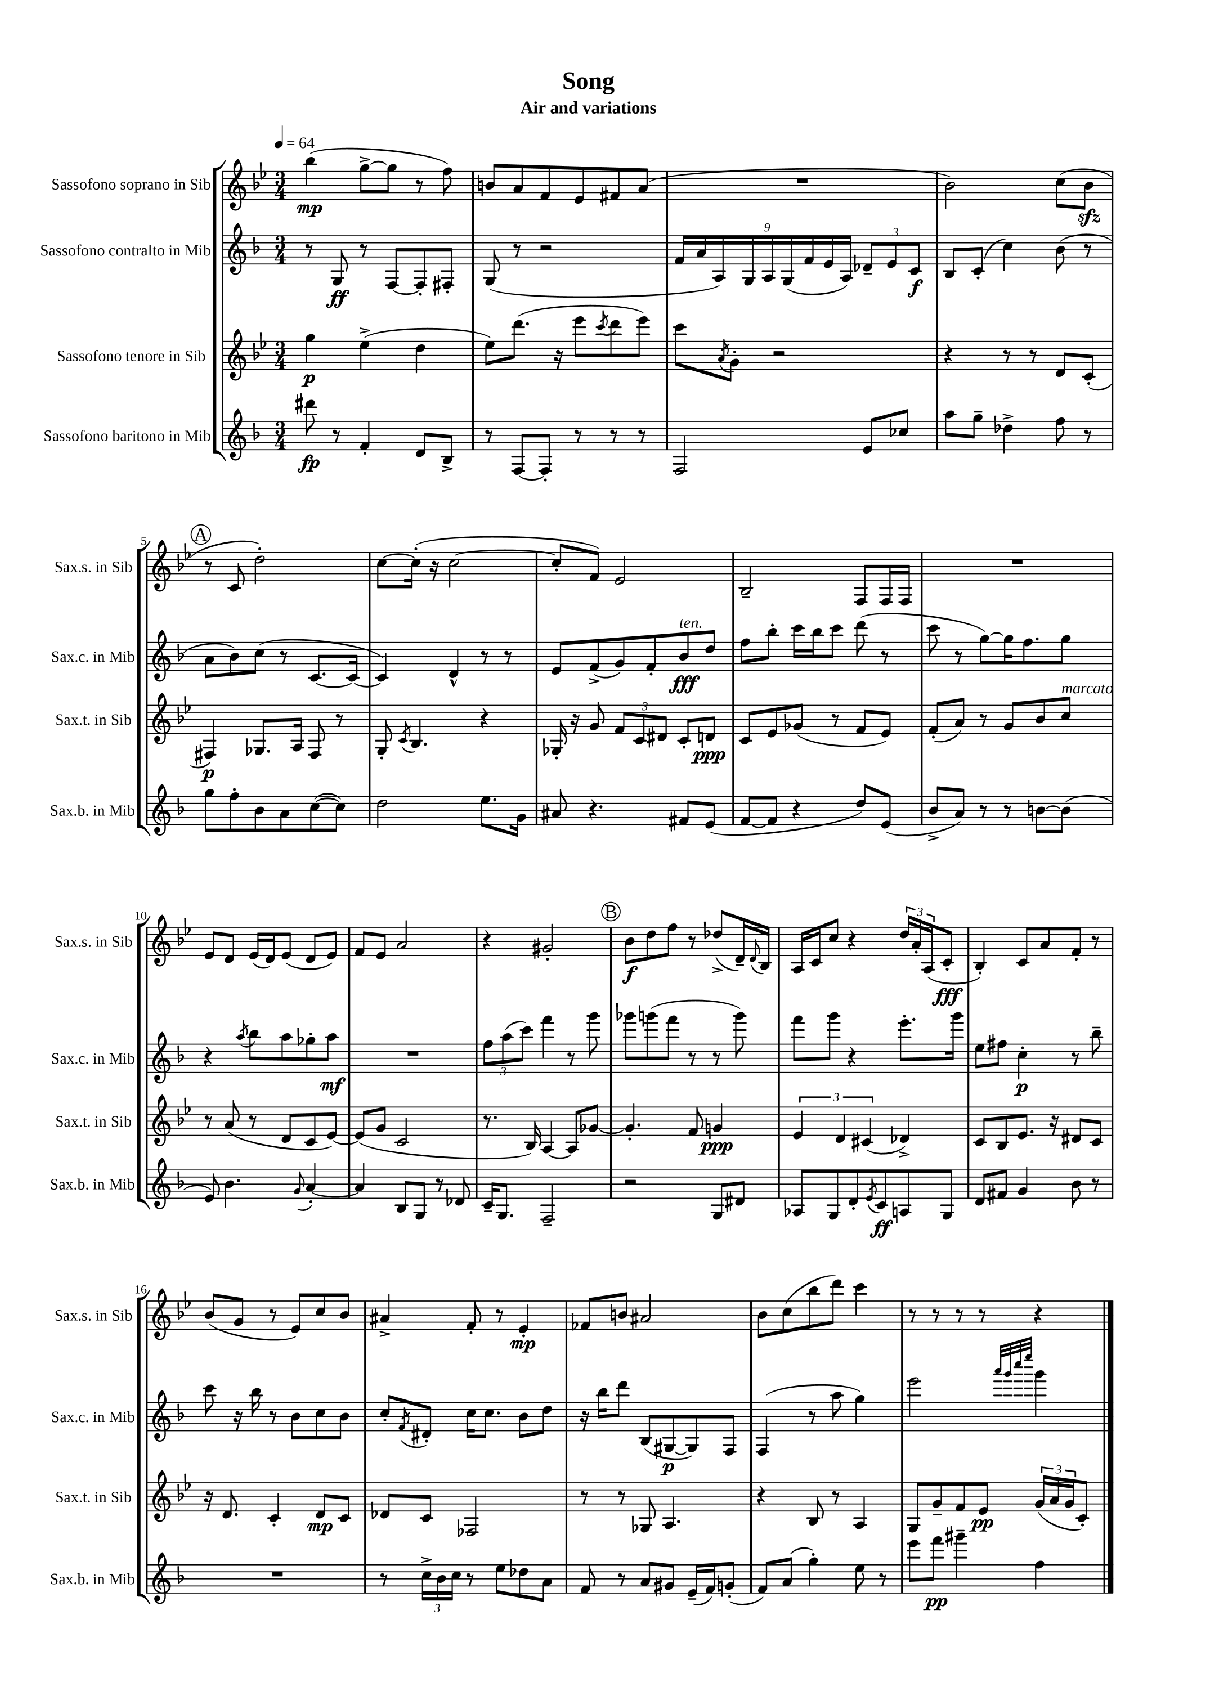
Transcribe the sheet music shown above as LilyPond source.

\header { title = "Song" subtitle = "Air and variations" }
<<
\new StaffGroup <<
\new Staff = "s0" \with { instrumentName = "Sassofono soprano in Sib" shortInstrumentName = "Sax.s. in Sib" } {
    \clef treble \key bes \major \numericTimeSignature \time 3/4 \tempo 4 = 64
    bes''4\mp( g''8~-> g''8 r8 f''8) |
    b'8 a'8 f'8 ees'8 fis'8 a'8( |
    R2. |
    bes'2) c''8( bes'8\sfz |
    \mark \markup { \circle "A" } r8 c'8 d''2-.) |
    c''8~ c''16-.( r16 c''2~ |
    c''8-. f'8) ees'2 |
    bes2-- f8 f16 f16 |
    R2. |
    ees'8 d'8 ees'16( d'16) ees'8( d'8 ees'8) |
    f'8 ees'8 a'2 |
    r4 gis'2-. |
    \mark \markup { \circle "B" } bes'8\f d''8 f''8 r8 des''8->( d'16--) \appoggiatura { d'8 } bes16 |
    a16 c'16 c''8 r4 \tuplet 3/2 { d''16 a'16-. a16( } c'8-.\fff |
    bes4-.) c'8 a'8 f'8-. r8 |
    bes'8( g'8 r8 ees'8) c''8 bes'8 |
    ais'4-> f'8-. r8 ees'4-.\mp |
    fes'8 b'8 ais'2 |
    bes'8 c''8( bes''8 d'''8) c'''4 |
    r8 r8 r8 r8 r4 \bar "|." |
}
\new Staff = "s1" \with { instrumentName = "Sassofono contralto in Mib" shortInstrumentName = "Sax.c. in Mib" } {
    \clef treble \key f \major \numericTimeSignature \time 3/4
    r8 g8\ff r8 f8~ f8-. fis8-. |
    g8( r8 r2 |
    \tuplet 9/8 { f'16 a'16 a16) g16 a16 g16( f'16 e'16 a16) } \tuplet 3/2 { des'8-- e'8 c'8\f } |
    bes8 c'8-.( c''4) bes'8( r8 |
    \mark \markup { \circle "A" } a'8 bes'8) c''8( r8 c'8.~ c'16~ |
    c'4) d'4-^ r8 r8 |
    e'8 f'8->( g'8) f'8-. bes'8\fff^\markup { \italic "ten." } d''8 |
    f''8 bes''8-. c'''16 bes''16 c'''8 d'''8( r8 |
    c'''8 r8 g''8~) g''16 f''8. g''8 |
    r4 \acciaccatura { a''8 } bes''8 a''8 ges''8-. a''8\mf |
    R2. |
    \tuplet 3/2 { f''8 a''8( c'''8) } f'''4 r8 g'''8 |
    \mark \markup { \circle "B" } ges'''8 g'''8( f'''8 r8 r8 g'''8) |
    f'''8 g'''8 r4 e'''8.-. g'''16 |
    e''8 fis''8 c''4-.\p r8 bes''8-- |
    c'''8 r16 bes''16 r8 bes'8 c''8 bes'8 |
    c''8-. \acciaccatura { f'8 } dis'8-. c''16 c''8. bes'8 d''8 |
    r16 bes''16 d'''8 bes8( gis8~\p gis8) f8 |
    f4( r8 a''8 g''4) |
    e'''2 \grace { a'''32 g'''32 c''''32 e''''32 } g'''4 \bar "|." |
}
\new Staff = "s2" \with { instrumentName = "Sassofono tenore in Sib" shortInstrumentName = "Sax.t. in Sib" } {
    \clef treble \key bes \major \numericTimeSignature \time 3/4
    g''4\p ees''4->( d''4 |
    ees''8) d'''8.( r16 ees'''8 \acciaccatura { c'''8 } d'''8 ees'''8) |
    c'''8 \acciaccatura { a'8 } g'8-. r2 |
    r4 r8 r8 d'8 c'8-.( |
    \mark \markup { \circle "A" } fis4\p) ges8. a16 fis8 r8 |
    g8-. \acciaccatura { c'8 } bes4. r4 |
    ges16-. r16 g'8 \tuplet 3/2 { f'8 c'8 dis'8 } c'8-. d'8\ppp |
    c'8 ees'8 ges'8( r8 f'8 ees'8) |
    f'8-.( a'8) r8 g'8 bes'8 c''8^\markup { \italic "marcato" } |
    r8 a'8( r8 d'8 c'8 ees'8~) |
    ees'8( g'8 c'2 |
    r8. bes16) a4~ a8 ges'8~ |
    \mark \markup { \circle "B" } ges'4.-. f'8 g'4\ppp |
    \tuplet 3/2 { ees'4 d'4 cis'4( } des'4->) |
    c'8 bes8 ees'8. r16 dis'8 c'8 |
    r16 d'8. c'4-. d'8\mp c'8 |
    des'8 c'8 fes2 |
    r8 r8 ges8 a4. |
    r4 bes8 r8 a4 |
    g8 g'8-- f'8 ees'8\pp \tuplet 3/2 { g'16( a'16 g'16 } c'8-.) \bar "|." |
}
\new Staff = "s3" \with { instrumentName = "Sassofono baritono in Mib" shortInstrumentName = "Sax.b. in Mib" } {
    \clef treble \key f \major \numericTimeSignature \time 3/4
    dis'''8\fp r8 f'4-. d'8 bes8-> |
    r8 f8~ f8-. r8 r8 r8 |
    f2 e'8 ces''8 |
    a''8 g''8-- des''4-> f''8 r8 |
    \mark \markup { \circle "A" } g''8 f''8-. bes'8 a'8 c''8~( c''8) |
    d''2 e''8. g'16 |
    ais'8 r4. fis'8 e'8( |
    f'8~ f'8 r4 d''8) e'8( |
    bes'8-> a'8) r8 r8 b'8~ b'8( |
    e'8) bes'4. \appoggiatura { g'8 } a'4~-. |
    a'4 bes8 g8 r8 des'8 |
    c'16-- g8. f2-- |
    \mark \markup { \circle "B" } r2 g8 dis'8 |
    aes8 g8 d'8-. \acciaccatura { e'8 } c'8\ff a8 g8 |
    d'8 fis'8 g'4 bes'8 r8 |
    R2. |
    r8 \tuplet 3/2 { c''16-> bes'16 c''16 } r8 e''8 des''8 a'8 |
    f'8 r8 a'8 gis'8 e'16--( f'16) g'8-.( |
    f'8) a'8( g''4-.) e''8 r8 |
    e'''8 f'''8\pp gis'''4-- f''4 \bar "|." |
}
>>
>>
